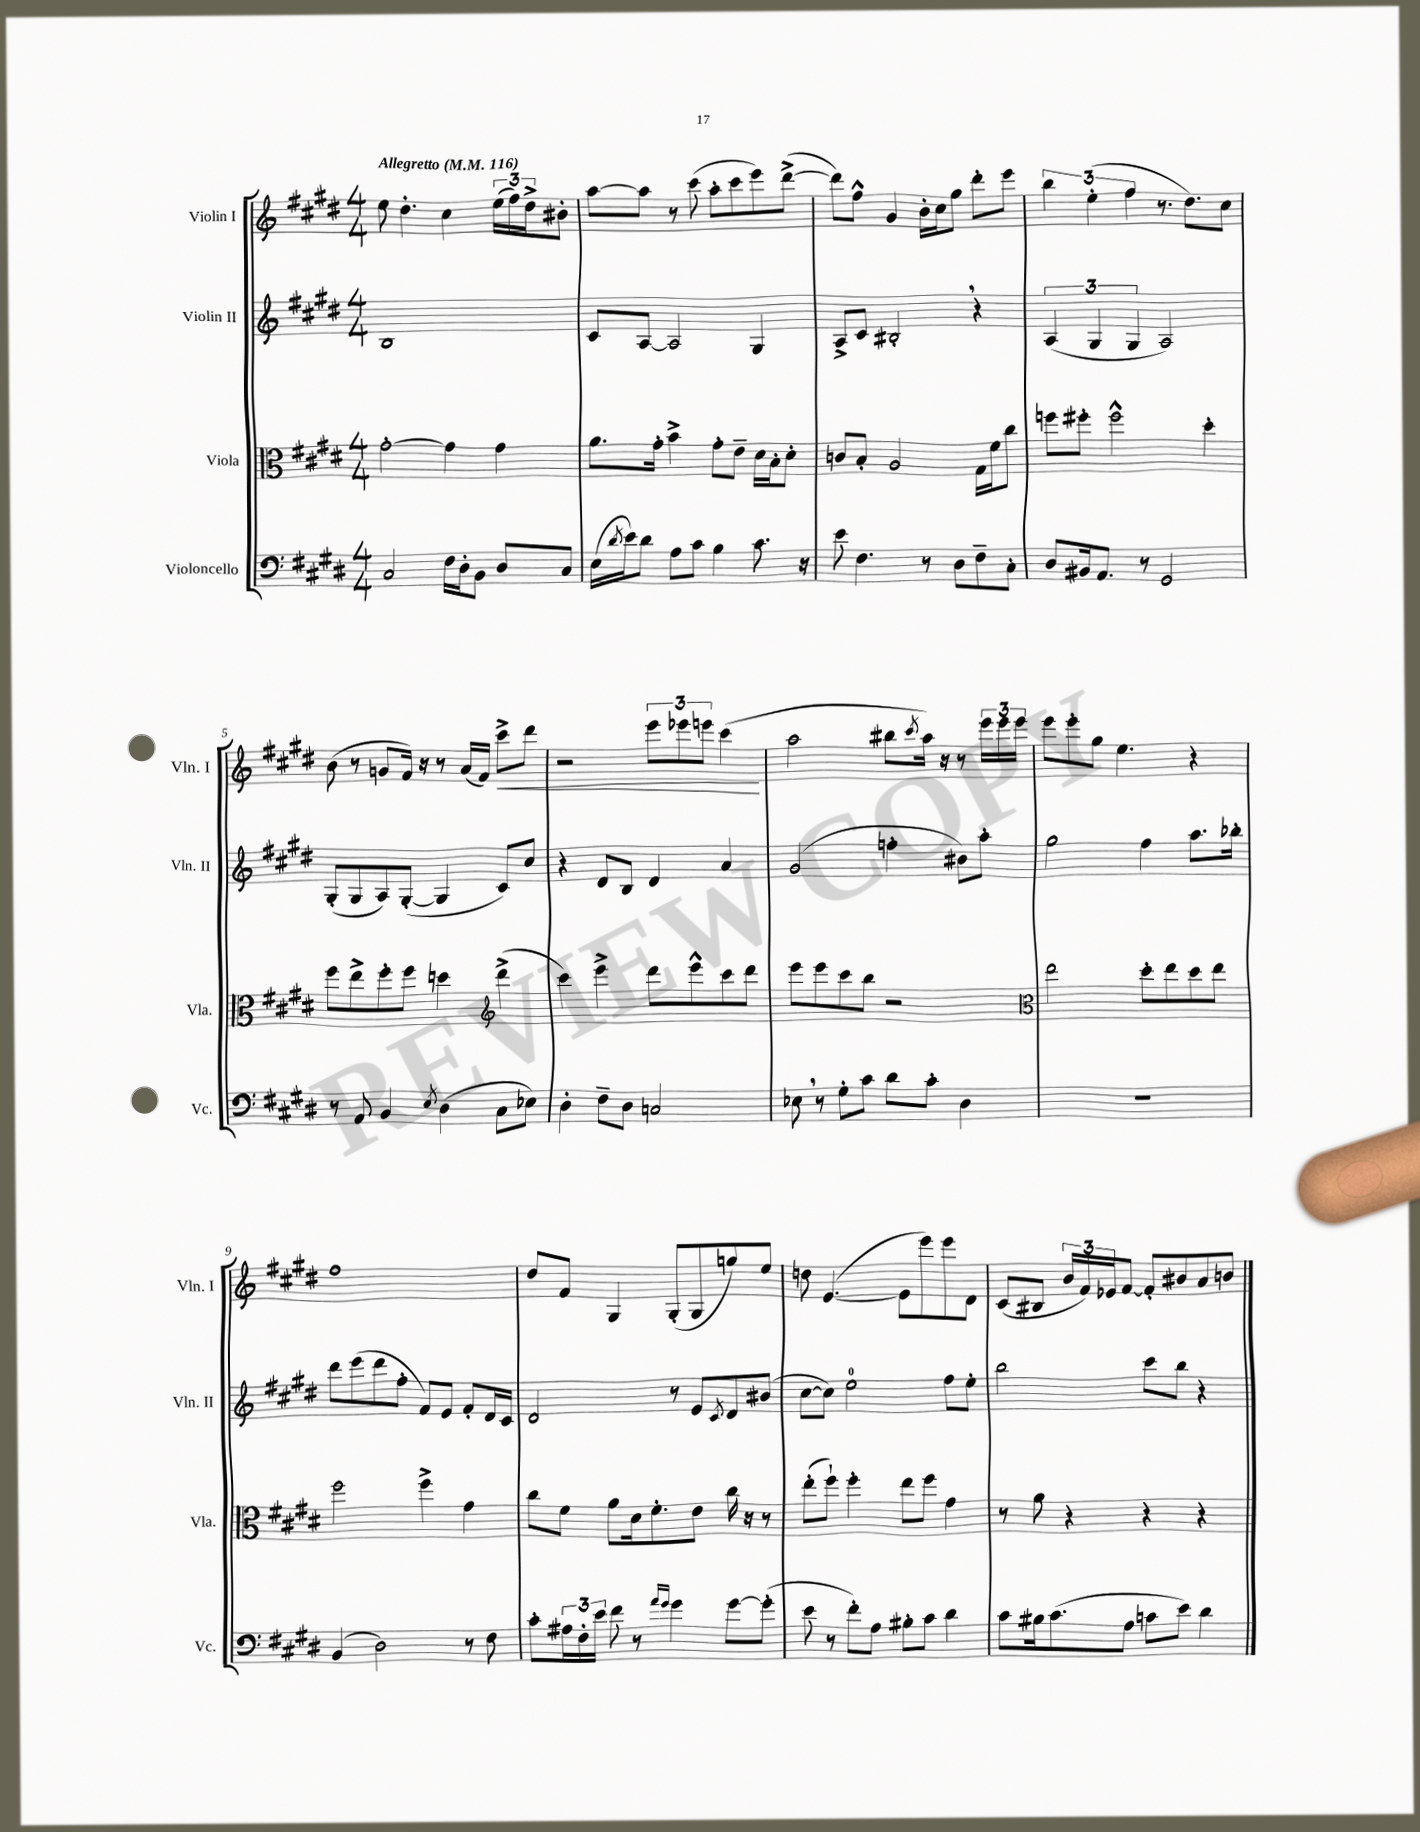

**kern	**kern	**kern	**kern
*staff4	*staff3	*staff2	*staff1
*clefF4	*clefC3	*clefG2	*clefG2
*k[f#c#g#d#]	*k[f#c#g#d#]	*k[f#c#g#d#]	*k[f#c#g#d#]
*M4/4	*M4/4	*M4/4	*M4/4
*MM116	*MM116	*MM116	*MM116
2C#	[2g#'	1B	8ee
.	.	.	4.dd#'
16F#	4g#]	.	4cc#
16D#'	.	.	.
8BB	.	.	.
8D#	4g#	.	(24ee
.	.	.	24ff#)
.	.	.	24dd#^
8C#	.	.	8b#'
=	=	=	=
(16E	8.a	8c#	[8aa
8qd#	.	.	.
16e)	.	.	.
8d#	.	[8A	8aa]
.	16g#'	.	.
8A	4b^	2A]	8r
8c#	.	.	(8ccc#
4B	8g#'	.	8aa'
.	8e~	.	8ccc#
8.c#	16d#	4G#	8eee)
.	16B'	.	.
.	8d#'	.	([8ddd#^
16r	.	.	.
=	=	=	=
8e	8c	8A^	8ddd#])
4.F#	8B'	8c#	8ff#^^
.	2A	2B#'	4g#
8r	.	.	16b'
.	.	.	16cc#
8D#	.	.	8gg#
8F#~	16G#	4r	8ddd#'
.	16f#	.	.
8C#'	8cc#	.	8eee
=	=	=	=
8D#	8ff	(6A	6bb
16BB#	8ff#'	.	.
.	.	6G#	(6ee'
8.AA	.	.	.
.	2ff#^^	.	.
.	.	6G#	6ff#
8r	.	.	.
2GG#	.	2A)	8.r
.	.	.	8.dd#)
.	4dd#'	.	.
.	.	.	8cc#
=	=	=	=
8r	8ff#	(8G#'	(8b
8AA	8ee^	8G#	8r
4BB	8ff#'	8A)	8g
.	8ff#	([8G#'	16f#)
.	.	.	16r
8qE	.	.	.
(4D#	4dd	4G#]	8r
.	.	.	(16a
.	.	.	16f#)
*	*clefG2	*	*
8C#	(4ddd#^	8c#)	8ccc#^
8E-)	.	8cc#	8ddd#
=	=	=	=
4D#'	4ccc#)	4r	2r
8F#~	4eee^	8d#	.
8D#	.	8B	.
2C	8ddd#	4d#	12eee
.	.	.	12eee-
.	8eee^^	.	.
.	.	.	12eee
.	8ccc#	4a	(4ccc#
.	8ddd#	.	.
=	=	=	=
8E-	8eee	(2g#	2aa
8r	8eee	.	.
8G#'	8ccc#	.	.
8c#	8bb	.	.
8d#	2r	4ff'	8bb#
.	.	.	8qccc#
8c#'	.	.	16aa)
.	.	.	16r
4D#	.	8b#)	8r
.	.	8aa'	24eee
.	.	.	24eee
.	.	.	24eee
=	=	=	=
*	*clefC3	*	*
1r	2ee	2gg#	8eee
.	.	.	8eee'
.	.	.	8gg#
.	.	.	4.ee
.	8dd#'	4ff#	.
.	8ee	.	.
.	8dd#	8.aa	4r
.	8ee	.	.
.	.	16bb-'	.
=	=	=	=
(4BB	2ff#	8ddd#	1ff#
.	.	(8eee	.
2D#)	.	8ddd#	.
.	.	8ff#'	.
.	4ff#^	8f#)	.
.	.	8e	.
8r	4g#	8f#'	.
8F#	.	16d#	.
.	.	16c#	.
=	=	=	=
8c#'	8cc#	2d#	8dd#
24A#	8f#	.	8f#
24F#'	.	.	.
24e	.	.	.
8f#	8a	.	4G#
8r	16d#	.	.
.	8.f#'	.	.
16qqa	.	.	.
16qqg#	.	.	.
4g#	.	8r	(8G#'
.	8e	8e	8G#
.	.	8qc#	.
[8g#	16cc#	8d#	8gg)
.	16r	.	.
(8g#']	8r	(8b#	8ee
=	=	=	=
8e	(8ee'	[8cc#	8dd
8r	8ff#`)	8cc#])	([4.e
8f#')	4ff#'	2ee	.
8A	.	.	.
8B#'	8ee	.	8e]
8c#	8ff#	.	8eee)
4d#	4g#	8ff#	8eee
.	.	8ee'	8d#
=	=	=	=
8c#	8r	2bb	(8c#
16B#	8a	.	8B#
(8.c#	.	.	.
.	4r	.	24b
.	.	.	24f#)
.	.	.	24e-
8A	.	.	[8f#
8c	4r	8ccc#	8f#']
8e)	.	8bb	8b#
4d#	4r	4r	8a
.	.	.	8b
==	==	==	==
*-	*-	*-	*-
